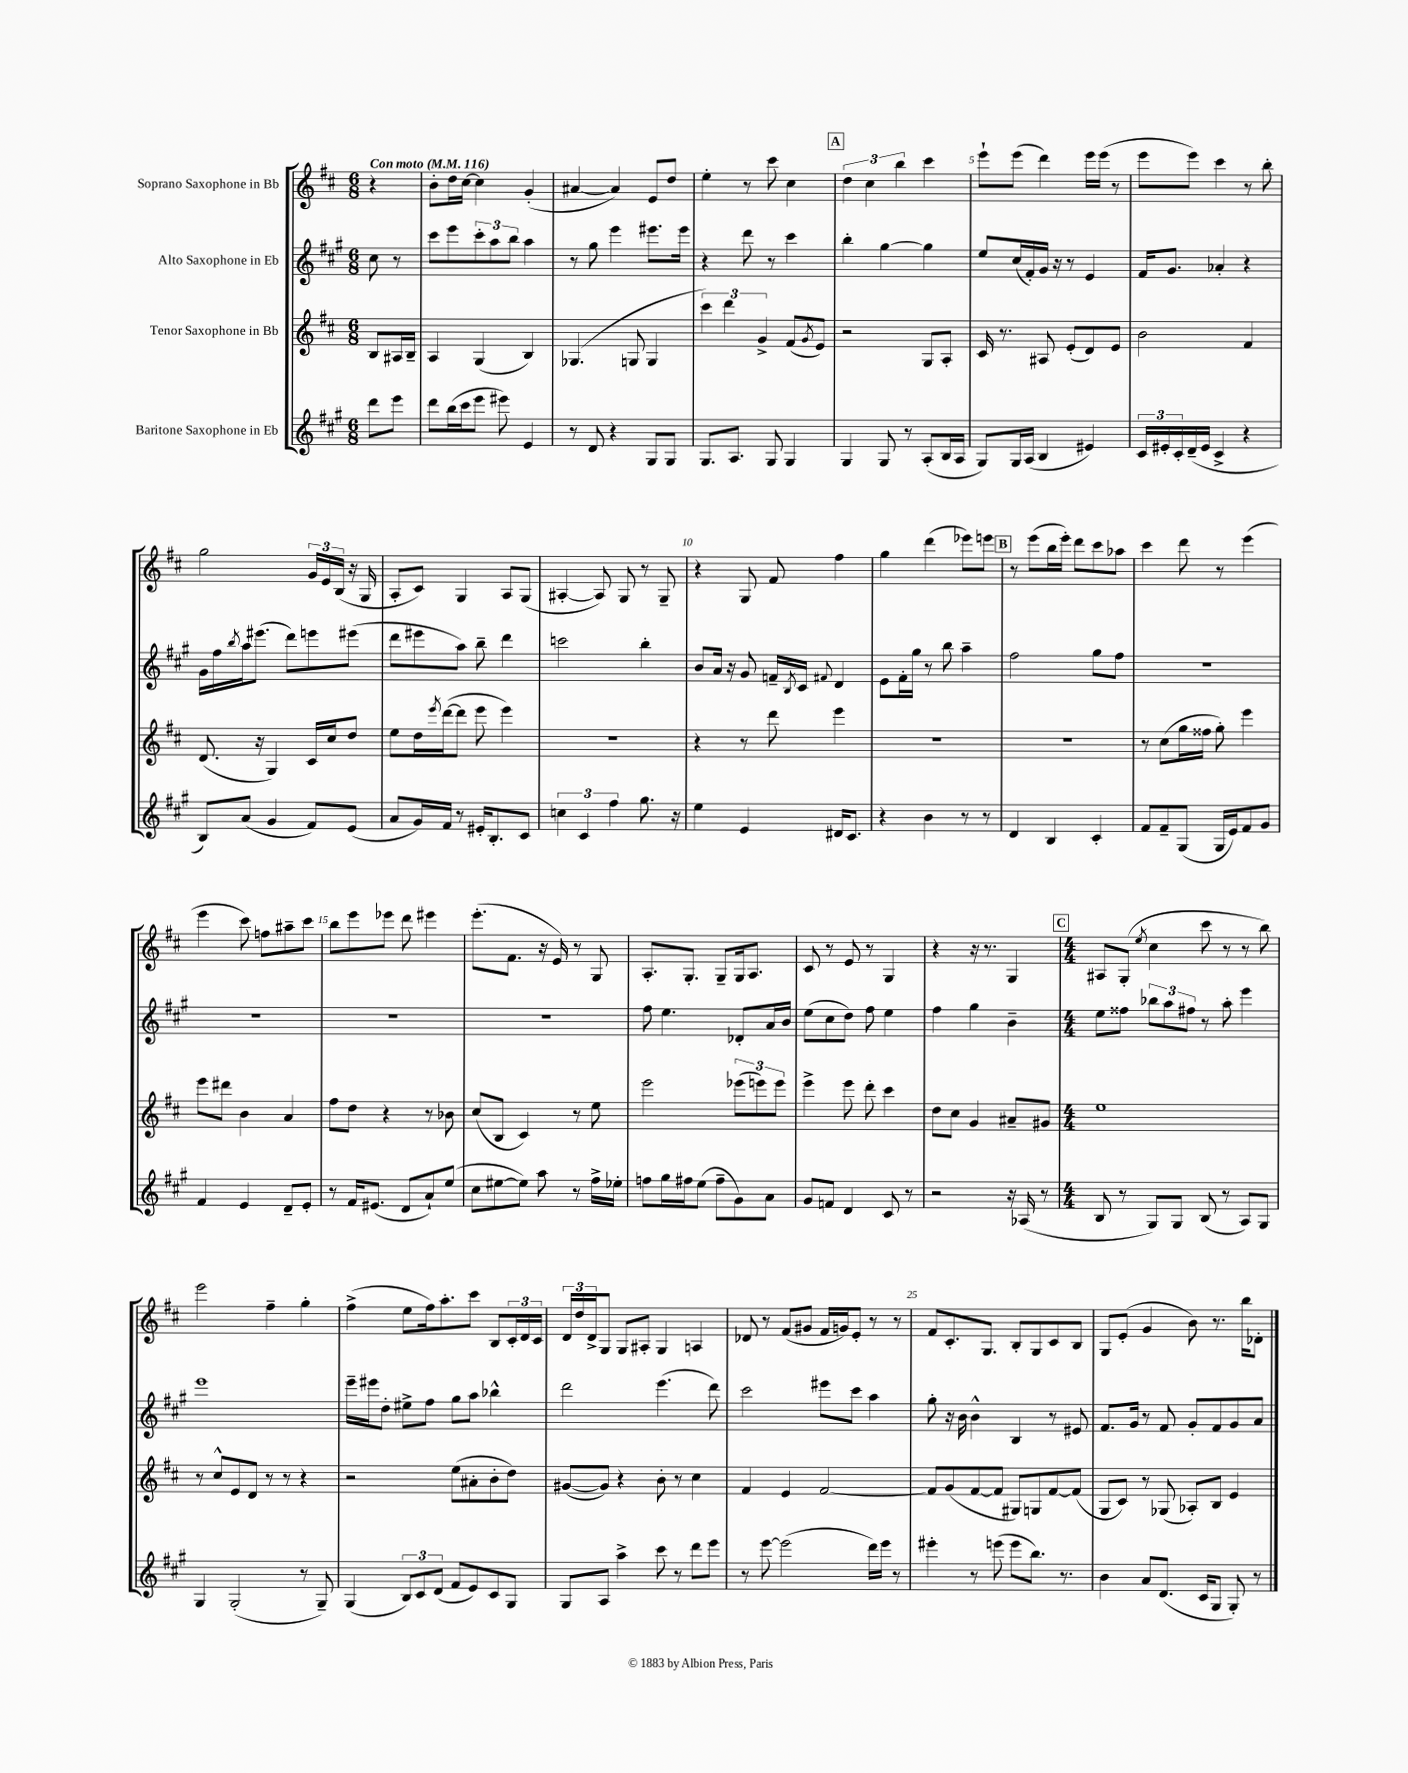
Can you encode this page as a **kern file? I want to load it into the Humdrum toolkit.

**kern	**kern	**kern	**kern
*staff4	*staff3	*staff2	*staff1
*clefG2	*clefG2	*clefG2	*clefG2
*k[f#c#g#]	*k[f#c#]	*k[f#c#g#]	*k[f#c#]
*M6/8	*M6/8	*M6/8	*M6/8
*MM116	*MM116	*MM116	*MM116
8ddd	8B	8cc#	4r
8eee	16A#	8r	.
.	16B~	.	.
=	=	=	=
8ddd	4A	8ccc#	8b'
(16bb	.	8eee	16dd
16ccc#	.	.	[16cc#
8eee	(4G	12ccc#'	4cc#]
.	.	12aa	.
8eee#)	.	.	.
.	.	12bb	.
4e	4B)	4aa	(4g'
=	=	=	=
8r	(4.G-	8r	[4a#
8d	.	8gg#	.
4r	.	4eee	4a#])
.	8G	.	.
8G#	4G	8.eee#	8e
8G#	.	.	8dd
.	.	16eee#	.
=	=	=	=
8.G#	6ccc#)	4r	4ee'
.	6ddd	.	.
8.A	.	.	.
.	.	8ddd	8r
.	6g^	.	.
8G#	.	8r	8ccc#
4G#	(8f#	4ccc#	4cc#
.	8qg	.	.
.	8e)	.	.
=	=	=	=
4G#	2r	4bb'	6dd
.	.	.	6cc#
8G#	.	[4gg#	.
.	.	.	6bb
8r	.	.	.
(8A'	8G	4gg#]	4ccc#
16B	8A'	.	.
16A	.	.	.
=	=	=	=
8G#)	16c#	8ee	8eee`
.	8.r	.	.
16G#	.	(16cc#	(8eee
(16A	.	16f#')	.
4B	8A#	16g#	4ddd)
.	.	16r	.
.	(8e'	8r	.
4e#)	8d)	4e	16eee
.	.	.	(16eee
.	8e	.	8r
=	=	=	=
24c#	2b	16f#	8eee
24e#'	.	.	.
.	.	8.g#	.
24c#'	.	.	.
(16d~	.	.	8eee)
16e#	.	.	.
4c#^	.	4a-'	4ccc#
4r	4f#	4r	8r
.	.	.	8bb'
=	=	=	=
8B)	(8.d	16g#	2gg
.	.	16ff#	.
.	.	8qbb	.
(8a	.	16aa	.
.	16r	(8.eee#	.
4g#	4G)	.	.
.	.	8ddd)	.
8f#)	16c#	8eee	24g
.	.	.	24e
.	16cc#	.	.
.	.	.	(24B
(8e	8dd	(8eee#	16r
.	.	.	16G
=	=	=	=
8a	8ee	8ddd	8A'
16g#)	16dd	8eee#	8c#)
.	8qeee	.	.
16f#	([16ddd	.	.
8r	8ddd]	8aa)	4G
16e#'	8eee	8bb~	.
8.B'	.	.	.
.	4eee)	4ddd	8A
8c#	.	.	(8G
=	=	=	=
6cc	2.r	2ccc	[4A#'
6c#	.	.	.
.	.	.	8A#])
6ff#	.	.	.
.	.	.	8G
8.gg#	.	4bb'	8r
.	.	.	8G~
16r	.	.	.
=	=	=	=
4ee	4r	8b	4r
.	.	16a	.
.	.	16r	.
4e	8r	8g#	8G
.	8ddd	16f~	8f#
.	.	8qB	.
.	.	16c#	.
.	.	8qqf#	.
16d#	4eee	4d	4ff#
8.c#	.	.	.
=	=	=	=
4r	2.r	8e	4gg
.	.	16f#'	.
.	.	16gg#	.
4b	.	8r	(4ddd
.	.	8bb	.
8r	.	4aa~	8eee-)
8r	.	.	8eee
=	=	=	=
4d	2.r	2ff#	8r
.	.	.	(8eee
4B	.	.	16bb
.	.	.	16eee')
.	.	.	8ddd
4c#'	.	8gg#	8ccc#
.	.	8ff#	8aa-
=	=	=	=
8f#	8r	2.r	4ccc#
8f#~	(8cc#	.	.
(8G#	16gg	.	8ddd
.	16ff##	.	.
16G#	8gg')	.	8r
16e)	.	.	.
8f#	4eee	.	(4eee
8g#	.	.	.
=	=	=	=
4f#	8eee	2.r	4eee
.	8ddd#	.	.
4e	4b	.	8ccc#)
.	.	.	8ff
8d~	4a	.	8aa#~
8e'	.	.	8ccc#
=	=	=	=
8r	8ff#	2.r	8bb
16f#	8dd	.	8eee
(8.e#	.	.	.
.	4r	.	8eee-
8d	.	.	8ddd
8a`)	8r	.	4eee#
(8ee	8b-	.	.
=	=	=	=
8cc#	(8cc#	2.r	(8.eee'
[8ee#	8B	.	.
.	.	.	8.f#
8ee#])	4c#)	.	.
8aa	.	.	16r
.	.	.	16e)
8r	8r	.	8r
16ff#^	8ee	.	8G
16ee-'	.	.	.
=	=	=	=
8ff	2eee	8ff#	8.A'
16gg#	.	4.ee	.
16ff#	.	.	8.G'
(8ee	.	.	.
8ff#~	.	.	8G~
8g#)	(12eee-	8d-'	16G
.	.	.	8.A
.	12eee)	.	.
8a	.	16a	.
.	12eee	.	.
.	.	16b	.
=	=	=	=
8g#	4eee^	(8ee	8c#
8f	.	8cc#	8r
4d	8eee	8dd)	8e
.	8ddd'	8ff#	8r
8c#	4ccc#	4ee	4G
8r	.	.	.
=	=	=	=
2r	8dd	4ff#	4r
.	8cc#	.	.
.	4g	4gg#	16r
.	.	.	8.r
16r	8a#~	4b~	4G
(16A-	.	.	.
8r	8g#	.	.
=	=	=	=
*M4/4	*M4/4	*M4/4	*M4/4
8B	1ee	8ee	8A#
8r	.	8ff##	(8G'
.	.	.	8qee
8G#)	.	12bb-	4cc#
.	.	12aa	.
8G#	.	.	.
.	.	12ff#	.
(8B	.	8r	8ccc#
8r	.	8aa'	8r
8A)	.	4eee	8r
8G#	.	.	8bb)
=	=	=	=
4G#	8r	1eee	2eee
.	8cc#^^	.	.
(2G#'	8e	.	.
.	8d	.	.
.	8r	.	4ff#~
.	8r	.	.
8r	4r	.	4gg'
8G#~)	.	.	.
=	=	=	=
(4G#	2r	16eee~	(4ff#^
.	.	16eee#	.
.	.	8dd'	.
12B)	.	8ee#^	8ee
12c#	.	.	.
.	.	8ff#	16ff#)
(12d	.	.	.
.	.	.	8.aa'
8f#	(8ee	8gg#	.
8e)	8a#'	8aa	8ccc#
8c#	8b'	4bb-^^	8B
8G#	8dd)	.	24c#'
.	.	.	24d
.	.	.	24c#
=	=	=	=
8G#	([8g#	2ddd	24d
.	.	.	24dd
.	.	.	24d^
8A	8g#])	.	8G
4aa^	4r	.	8G
.	.	.	8A#'
8ccc#	8b'	(4.eee	4G
8r	8r	.	.
8ddd	4cc#	.	4A
8eee	.	8ddd)	.
=	=	=	=
8r	4f#	2ccc#	8d-
[8eee	.	.	8r
(2eee]	4e	.	(8f#
.	.	.	8g#
.	[2f#	8eee#	16f#
.	.	.	16g)
.	.	8ccc#	8e'
16ddd)	.	4aa	8r
16eee	.	.	.
8r	.	.	8r
=	=	=	=
4eee#'	8f#]	8gg#'	8f#
.	(8g	16r	8.c#'
.	.	16b	.
8r	[8f#	4b^^	.
.	.	.	8.G
(8eee	8f#]	.	.
8eee	8G#)	4B	8B'
8.bb)	8G	.	8G
.	[8f#	8r	8c#
8.r	.	.	.
.	(8f#]	8e#	8B
=	=	=	=
4b	8G	8.f#	8G
.	8c#)	.	(8e'
.	.	16g#	.
8a	8r	8r	4g
(8.d	(8G-	8f#	.
.	8A-')	8g#'	8b)
16c#	.	.	.
8G#	8B	8f#	8.r
8G#')	4e	8g#	.
.	.	.	16bb
8r	.	8a	8d-'
==	==	==	==
*-	*-	*-	*-
